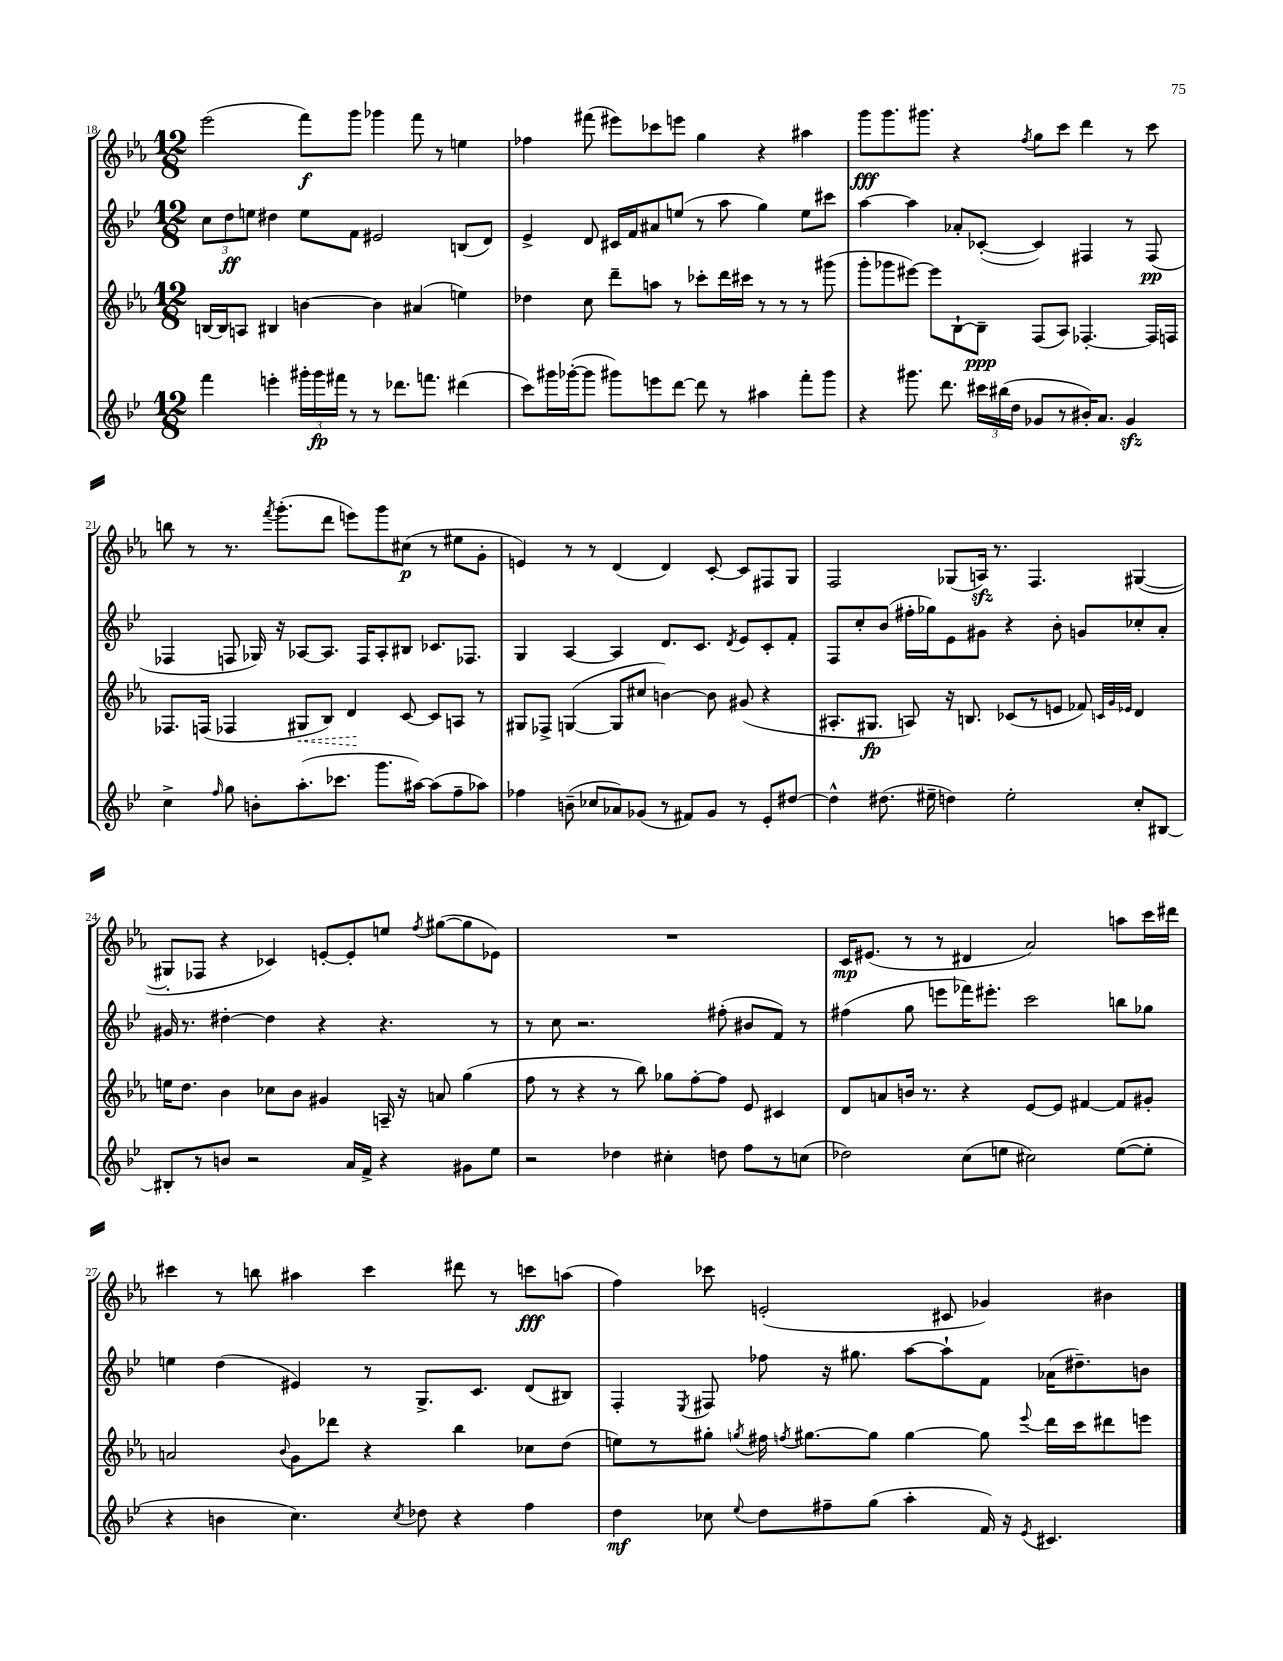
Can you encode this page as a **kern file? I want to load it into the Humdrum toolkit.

**kern	**dynam	**kern	**dynam	**kern	**dynam	**kern	**dynam
*part4	*part4	*part3	*part3	*part2	*part2	*part1	*part1
*staff4	*staff4	*staff3	*staff3	*staff2	*staff2	*staff1	*staff1
*clefG2	*	*clefG2	*	*clefG2	*	*clefG2	*
*k[b-e-]	*	*k[b-e-a-]	*	*k[b-e-]	*	*k[b-e-a-]	*
*M12/8	*	*M12/8	*	*M12/8	*	*M12/8	*
=18	=18	=18	=18	=18	=18	=18	=18
4fff\	.	[16Bn/LL	.	12cc\L	.	(2eee-\	.
.	.	16B/J]	.	.	.	.	.
.	.	.	.	12dd\	ff	.	.
.	.	8An/J	.	.	.	.	.
.	.	.	.	12een\J	.	.	.
4eeen'\	.	4B#X/	.	4dd#X\	.	.	.
24ggg#X'\LL	.	[4bn\	.	8ee\L	.	8fff\L)	f
24ggg#\	fp	.	.	.	.	.	.
24fff#X\JJ	.	.	.	.	.	.	.
8r	.	.	.	8f\J	.	8ggg\J	.
8r	.	4b\]	.	2e#X/	.	4ggg-X\	.
8.ddd-X\L	.	.	.	.	.	.	.
.	.	(4a#X/	.	.	.	8fff\	.
8.fffn\J	.	.	.	.	.	.	.
.	.	.	.	.	.	8r	.
(4ddd#X\	.	4een\)	.	(8Bn/L	.	4een\	.
.	.	.	.	8d/J)	.	.	.
=19	=19	=19	=19	=19	=19	=19	=19
8ccc\L)	.	4dd-X\	.	4e-^/	.	4ff-X\	.
16ggg#X\L	.	.	.	.	.	.	.
([16ggg-X'\J	.	.	.	.	.	.	.
8ggg-\J]	.	8cc\	.	8d/	.	(8fff#X\	.
8ggg#X\L)	.	8ddd~\L	.	16c#X/LL	.	8eee#X\L)	.
.	.	.	.	16f/J	.	.	.
8eeen\	.	8aan\J	.	8a#X/	.	8ccc-X\	.
[8ddd\J	.	8r	.	(8een/J	.	8eeen\J	.
8ddd\]	.	8ccc-X'\L	.	8r	.	4gg\	.
8r	.	16ddd\L	.	8aa\	.	.	.
.	.	16ccc#X\JJ	.	.	.	.	.
4aa#X\	.	8r	.	4gg\)	.	4r	.
.	.	8r	.	.	.	.	.
8fff'\L	.	8r	.	8ee\L	.	4aa#X\	.
8ggg#\J	.	(8ggg#X\	.	8ccc#X\J	.	.	.
=20	=20	=20	=20	=20	=20	=20	=20
4r	.	8ggg'\L	.	[4aa\	.	8ggg\L	fff
.	.	8ggg-X\	.	.	.	8.ggg\	.
8.ggg#X\	.	[8eee#X\J)	.	4aa\]	.	.	.
.	.	.	.	.	.	8.ggg#X\J	.
.	.	8eee#\L]	.	.	.	.	.
8.ddd\	.	.	.	.	.	.	.
.	.	[8B-`\	.	8a-X'/L	.	4r	.
24ccc#X\LL	.	8B-~\J]	ppp	([8c-X'/J	.	.	.
(24bb#X\	.	.	.	.	.	.	.
24dd\JJ	.	.	.	.	.	.	.
.	.	.	.	.	.	8qff/	.
8g-X/L	.	(8F/L	.	4c-/])	.	8gg\L	.
8r	.	8A-/J)	.	.	.	8ccc\J	.
16b#X'/K)	.	[4.F-X'/	.	4F#X/	.	4ddd\	.
8.a/J	.	.	.	.	.	.	.
4g-zz/	.	.	.	8r	.	8r	.
.	.	16F-/LL]	.	(8F#/	pp	8ccc\	.
.	.	16Fn/JJ	.	.	.	.	.
!!LO:LB:g=z
=21	=21	=21	=21	=21	=21	=21	=21
4cc^\	.	8.F-X/L	.	4F-X/	.	8bbn\	.
.	.	.	.	.	.	8r	.
.	.	(16Fn/Jk	.	.	.	.	.
16qqff/	.	.	.	.	.	.	.
8gg\	.	4F-X/	.	8Fn/	.	8.r	.
8bn'\L	.	.	.	16G-X/)	.	.	.
.	.	.	.	.	.	8qfff/	.
.	.	.	.	16r	.	(8.ggg'\L	.
!	!	!	!LO:HP:b	!	!	!	!
(8.aa'\	.	8G#X/L	<	[8A-X/L	.	.	.
.	.	8B-/J)	.	8.A-/J]	.	8ddd\J	.
8.ccc-X\J	.	.	.	.	.	.	.
.	.	4d/	.	.	.	8eeen\L)	.
.	.	.	.	16F/KL	.	.	.
8.ggg\L	.	.	.	8A-'/	.	8ggg\	.
.	.	[8c/	[	8B#X/J	.	(8cc#X\J	p
[16aa#X\Jk)	.	.	.	.	.	.	.
(8aa#\L]	.	8c/L]	.	8.c-X/L	.	8r	.
8ff~\	.	8An/J	.	.	.	8ee#X\L	.
.	.	.	.	8.F-X/J	.	.	.
8aa-X\J)	.	8r	.	.	.	8g'\J	.
=22	=22	=22	=22	=22	=22	=22	=22
4ff-X\	.	8G#X/L	.	4G/	.	4en/)	.
.	.	8F-X^/J	.	.	.	.	.
(8bn~\	.	([4Gn/	.	[4A/	.	8r	.
8cc-X/L	.	.	.	.	.	8r	.
8a-X/)	.	8G/L]	.	4A/]	.	(4d/	.
(8g-X/J	.	8cc#X/J	.	.	.	.	.
8r	.	[4bn\)	.	8.d/L	.	4d/)	.
8f#X/L)	.	.	.	.	.	.	.
.	.	.	.	8.c/J	.	.	.
8g-/J	.	8b\]	.	.	.	[8c'/	.
.	.	.	.	8qd/	.	.	.
8r	.	(8g#X/	.	8e-/L	.	8c/L]	.
8e-'/L	.	4r	.	8c'/	.	8F#X/	.
[8dd#X/J	.	.	.	8f'/J	.	8G/J	.
=23	=23	=23	=23	=23	=23	=23	=23
4dd#^^\]	.	8.A#X'/L	.	8F/L	.	2F/	.
.	.	.	.	8cc'/	.	.	.
.	.	8.G#X/J	fp	.	.	.	.
(8.dd#X\	.	.	.	(8b-/J	.	.	.
.	.	8An/)	.	16ff#X'\LL	.	.	.
16ee#X~\	.	.	.	16gg-X\J)	.	.	.
4ddn\)	.	16r	.	8e-\	.	(8G-X/L	.
.	.	8.Bn/	.	.	.	.	.
.	.	.	.	8g#X\J	.	16Anzz/Jk)	.
.	.	.	.	.	.	8.r	.
2ee#'\	.	(8c-X/L	.	4r	.	.	.
.	.	8r	.	.	.	4.F/	.
.	.	8en/J	.	8b-'\	.	.	.
.	.	8f-X/)	.	8gn/L	.	.	.
.	.	32qqcn/LLL	.	.	.	.	.
.	.	32qqg/	.	.	.	.	.
.	.	32qqe-X/JJJ	.	.	.	.	.
8cc'/L	.	4d/	.	8cc-X'/	.	([4G#X/	.
[8B#X/J	.	.	.	8a'/J	.	.	.
!!LO:LB:g=z
=24	=24	=24	=24	=24	=24	=24	=24
8B#X'/L]	.	16een\KL	.	16g#X/	.	8G#X'/L]	.
.	.	8.dd\J	.	8.r	.	.	.
8r	.	.	.	.	.	8F-X/J	.
8bn/J	.	4b-\	.	[4dd#X'\	.	4r	.
2r	.	.	.	.	.	.	.
.	.	8cc-X\L	.	4dd#\]	.	4c-X/)	.
.	.	8b-\J	.	.	.	.	.
.	.	4g#X/	.	4r	.	[8en'/L	.
16a/LL	.	.	.	.	.	8e'/]	.
16f^/JJ	.	.	.	.	.	.	.
4r	.	16An~/	.	4.r	.	8een/J	.
.	.	16r	.	.	.	.	.
.	.	.	.	.	.	8qff/	.
.	.	8an/	.	.	.	([8gg#X\L	.
8g#X\L	.	(4gg\	.	.	.	8gg#\]	.
8ee-\J	.	.	.	8r	.	8e-X\J)	.
=25	=25	=25	=25	=25	=25	=25	=25
2r	.	8ff\	.	8r	.	1.r	.
.	.	8r	.	8cc\	.	.	.
.	.	4r	.	2.r	.	.	.
4dd-X\	.	8r	.	.	.	.	.
.	.	8bb-\)	.	.	.	.	.
4cc#X'\	.	8gg-X\L	.	.	.	.	.
.	.	[8ff'\	.	.	.	.	.
8ddn\	.	8ff\J]	.	(8ff#X'\	.	.	.
8ff\L	.	8e-/	.	8b#X/L	.	.	.
8r	.	4c#X/	.	8f/J)	.	.	.
(8ccn\J	.	.	.	8r	.	.	.
=26	=26	=26	=26	=26	=26	=26	=26
2dd-X\)	.	8d/L	.	(4ff#X\	.	16c/KL	mp
.	.	.	.	.	.	(8.e#X/J	.
.	.	8an/	.	.	.	.	.
.	.	16bn/Jk	.	8gg\	.	8r	.
.	.	8.r	.	.	.	.	.
.	.	.	.	8eeen\L	.	8r	.
(8cc\L	.	4r	.	16fff-X\K)	.	4d#X/	.
.	.	.	.	8.eee#X'\J	.	.	.
8een\J	.	.	.	.	.	.	.
2cc#X\)	.	[8e-/L	.	2ccc\	.	2a-/)	.
.	.	8e-/J]	.	.	.	.	.
.	.	[4f#X/	.	.	.	.	.
([8ee\L	.	8f#/L]	.	8bbn\L	.	8aan\L	.
8ee'\J]	.	8g#X'/J	.	8gg-X\J	.	16ccc\L	.
.	.	.	.	.	.	16ddd#X\JJ	.
!!LO:LB:g=z
=27	=27	=27	=27	=27	=27	=27	=27
4r	.	2an/	.	4een\	.	4ccc#X\	.
4bn\	.	.	.	(4dd\	.	8r	.
.	.	.	.	.	.	8bbn\	.
.	.	8qqb-/	.	.	.	.	.
4.cc\)	.	8g\L	.	4e#X/)	.	4aa#X\	.
.	.	8ddd-X\J	.	.	.	.	.
.	.	4r	.	8r	.	4ccc#\	.
8qcc/	.	.	.	.	.	.	.
8dd-X\	.	.	.	8.G^/L	.	.	.
4r	.	4bb-\	.	.	.	8ddd#X\	.
.	.	.	.	8.c/J	.	.	.
.	.	.	.	.	.	8r	.
4ff\	.	8cc-X\L	.	(8d/L	.	8cccn\L	fff
.	.	(8dd\J	.	8B#X/J)	.	(8aan\J	.
=28	=28	=28	=28	=28	=28	=28	=28
4dd\	mf	8een\L)	.	4F'/	.	4ff\)	.
.	.	8r	.	.	.	.	.
.	.	.	.	8qE-/	.	.	.
8cc-X\	.	8gg#X'\J	.	8F#X/	.	8ccc-X\	.
8qqee-/	.	8qggn/	.	.	.	.	.
8dd\L	.	16ff#X\	.	8ff-X\	.	(2en'/	.
.	.	8qffn/	.	.	.	.	.
.	.	[8.gg#X\L	.	.	.	.	.
8ff#X~\	.	.	.	16r	.	.	.
.	.	.	.	8.gg#X\	.	.	.
(8gg\J	.	8gg#\J]	.	.	.	.	.
4aa'\	.	[4gg#\	.	[8aa\L	.	.	.
.	.	.	.	8aa`\]	.	8c#X/	.
16f/)	.	8gg#\]	.	8f\J	.	4g-X/)	.
16r	.	.	.	.	.	.	.
8qe-/	.	8qqeee-/	.	.	.	.	.
4.c#X/	.	16ddd\LL	.	(16a-X\KL	.	.	.
.	.	16ccc\J	.	8.dd#X~\)	.	.	.
.	.	8ddd#X\	.	.	.	4b#X\	.
.	.	8eeen\J	.	8bn\J	.	.	.
==	==	==	==	==	==	==	==
*-	*-	*-	*-	*-	*-	*-	*-
